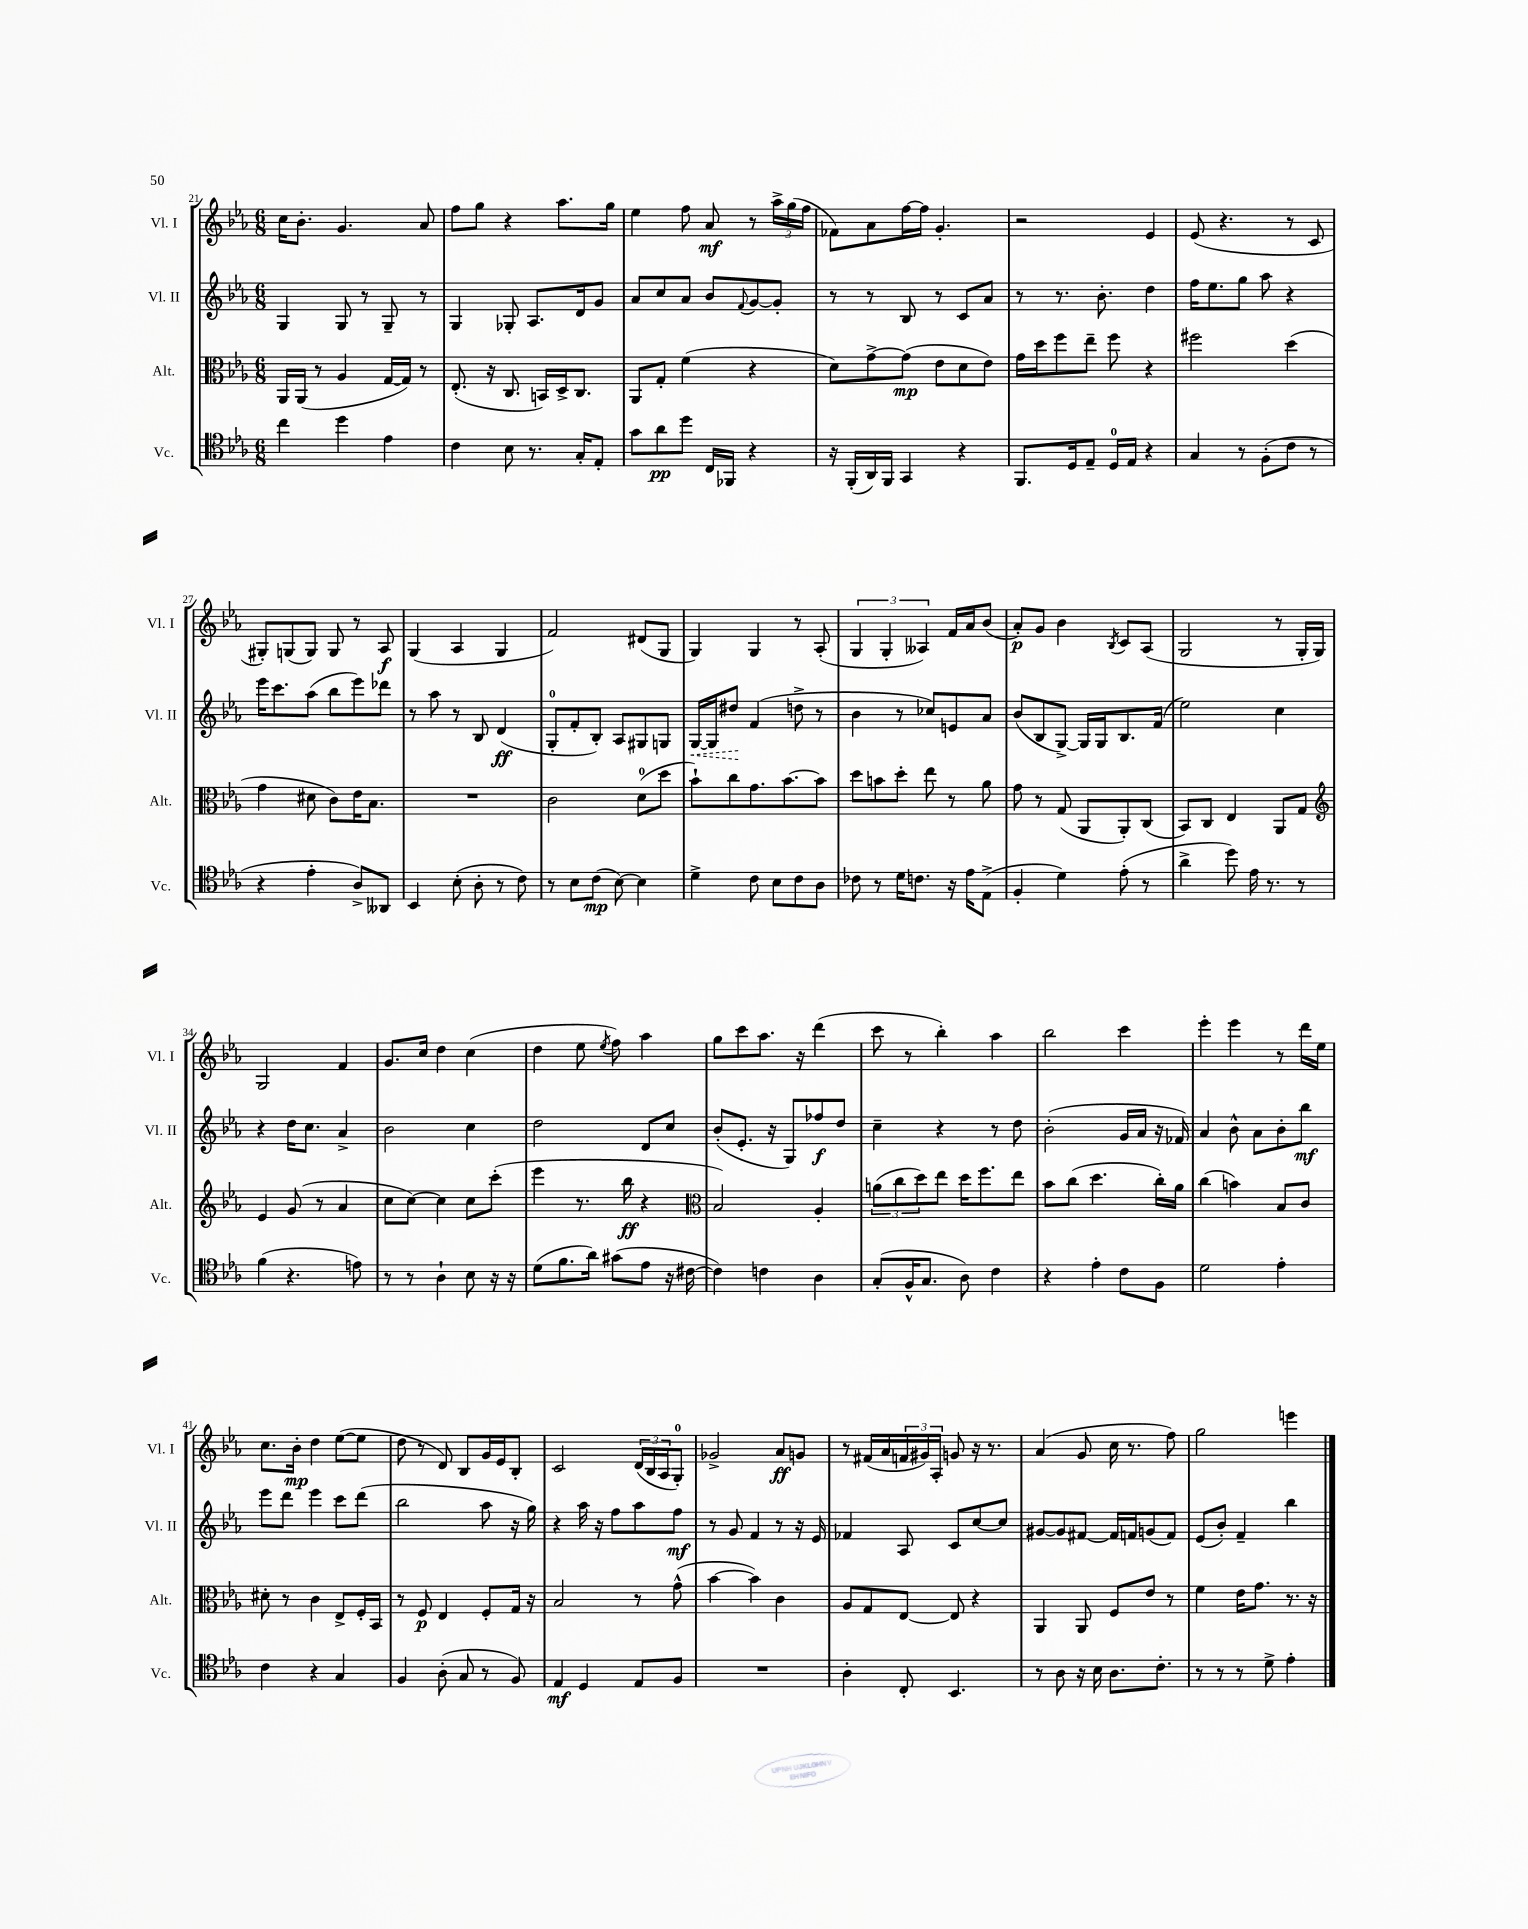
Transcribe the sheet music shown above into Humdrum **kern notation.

**kern	**kern	**kern	**kern
*staff4	*staff3	*staff2	*staff1
*clefC4	*clefC3	*clefG2	*clefG2
*k[b-e-a-]	*k[b-e-a-]	*k[b-e-a-]	*k[b-e-a-]
*M6/8	*M6/8	*M6/8	*M6/8
4cc	16AA-	4G	16cc
.	(16AA-	.	8.b-'
.	8r	.	.
4dd	4A-	8G	4.g
.	.	8r	.
4e-	[16G	8G~	.
.	16G])	.	.
.	8r	8r	8a-
=	=	=	=
4c	(8.E-'	4G	8ff
.	.	.	8gg
.	16r	.	.
8B-	8.C	8G-'	4r
8.r	.	8.A-	.
.	16BB)	.	.
.	16D^	.	8.aa-
16G'	8.C	16d	.
8E-'	.	8g	.
.	.	.	16gg
=	=	=	=
8g	8AA-	8a-	4ee-
8a-	8G'	8cc	.
8dd	(4f	8a-	8ff
16C	.	8b-	8a-
16FF-	.	.	.
.	.	8qqf	.
4r	4r	[8g	8r
.	.	8g']	24aa-^
.	.	.	(24gg
.	.	.	24ff
=	=	=	=
16r	8d)	8r	8f-)
(16FF'	.	.	.
16AA-)	[8g^	8r	8a-
16FF	.	.	.
4GG	(8g]	8B-	[16ff
.	.	.	16ff]
.	8e-	8r	4.g'
4r	8d	8c	.
.	8e-)	8a-	.
=	=	=	=
8.FF	16g	8r	2r
.	16dd	.	.
.	8ff	8.r	.
16D	.	.	.
8E-~	8ee-~	.	.
.	.	8.b-'	.
16D	8ff	.	.
16E-	.	.	.
4r	4r	4dd	4e-
=	=	=	=
4G	2ff#	16ff	(8e-
.	.	8.ee-	.
.	.	.	4.r
8r	.	8gg	.
(8F'	.	8aa-	.
8c	(4dd	4r	8r
8r	.	.	8c
=	=	=	=
4r	4g	16eee-	8G#')
.	.	8.ccc	.
.	.	.	(8G
4e-'	8d#	(8aa-	8G)
.	8c)	8bb-	8G
8A-^)	16e-	8eee-)	8r
.	8.B-	.	.
8AA--	.	8ddd-	8A-
=	=	=	=
4BB-	2.r	8r	(4G
.	.	8aa-	.
(8B-'	.	8r	4A-
8A-'	.	8B-	.
8r	.	(4d	4G
8c)	.	.	.
=	=	=	=
8r	2c	8G'	2f)
8B-	.	8f'	.
(8c	.	8B-')	.
[8B-)	.	8A-	.
4B-]	(8d	8G#	(8d#
.	8dd	8G	8G
=	=	=	=
4d^	8b-`)	[16G	4G)
.	.	16G]	.
.	8cc	8dd#	.
8c	8.g	(4f	4G
8B-	.	.	.
.	[8.b-	.	.
8c	.	8dd^	8r
8A-	8b-]	8r	(8A-'
=	=	=	=
8c-	8dd	4b-	6G
8r	8b	.	.
.	.	.	6G'
16d	8dd'	8r	.
8.c	.	.	.
.	.	.	6A--)
.	8ee-	8cc-)	.
16r	8r	8e	16f
16e-	.	.	16a-
(8E-^	8a-	8a-	(8b-
=	=	=	=
4F'	8g	(8b-	8a-')
.	8r	8B-	8g
4d)	(8G	[8G^)	4b-
.	8AA-	16G]	.
.	.	16G	.
.	.	.	8qB-
(8e-'	8AA-')	8.B-	8c
8r	(8C	.	(8A-
.	.	(16f	.
=	=	=	=
4a-^	8BB-)	2ee-)	2G
.	8C	.	.
8dd)	4E-	.	.
16e-	.	.	.
8.r	.	.	.
.	8AA-	4cc	8r
8r	8G	.	16G'
.	.	.	16G)
=	=	=	=
*	*clefG2	*	*
(4f	4e-	4r	2G
4.r	(8g	16dd	.
.	.	8.cc	.
.	8r	.	.
.	4a-	4a-^	4f
8e)	.	.	.
=	=	=	=
8r	8cc	2b-	8.g
8r	[8cc)	.	.
.	.	.	16cc
4A-`	4cc]	.	4dd
8B-	8cc	4cc	(4cc
16r	(8ccc'	.	.
16r	.	.	.
=	=	=	=
(8d	4eee-	2dd	4dd
8.f	.	.	.
.	8.r	.	8ee-
16a-)	.	.	.
.	.	.	8qee-
(8g#	.	.	8ff)
.	16bb-	.	.
8e-	4r	8d	4aa-
16r	.	8cc	.
[16c#	.	.	.
=	=	=	=
*	*clefC3	*	*
4c#])	2B-)	(8b-'	8gg
.	.	8.e-'	8ccc
4c	.	.	8.aa-
.	.	16r	.
.	.	8G)	.
.	.	.	16r
4A-	4A-'	8ff-	(4ddd
.	.	8dd	.
=	=	=	=
(8G'	(12a	4cc~	8ccc
.	12cc	.	.
16F^^	.	.	8r
.	12dd)	.	.
8.G	.	.	.
.	8ee-	4r	4bb-')
8A-)	16dd	.	.
.	8.ff	.	.
4c	.	8r	4aa-
.	8ee-	8dd	.
=	=	=	=
4r	8b-	(2b-'	2bb-
.	(8cc	.	.
4e-'	4.dd	.	.
8c	.	16g	4ccc
.	.	16a-	.
8F	16cc')	16r	.
.	16a-	16f-)	.
=	=	=	=
2d	(4cc	4a-	4eee-'
.	4b)	8b-^^	4eee-
.	.	8a-	.
4e-'	8B-	8b-'	8r
.	8c	8bb-	16ddd
.	.	.	16ee-
=	=	=	=
4c	8d#'	8eee-	8.cc
.	8r	8ddd	.
.	.	.	16b-'
4r	4c	4eee-	4dd
4G	8E-^	8ccc	([8ee-
.	16F'	(8ddd	8ee-]
.	16BB-	.	.
=	=	=	=
4F	8r	2bb-	8dd
.	8F	.	8r
(8A-'	4E-	.	8d)
8G	.	.	8B-
8r	8F'	8aa-	16g
.	.	.	16e-
8F)	16G	16r	8B-'
.	16r	16gg)	.
=	=	=	=
4E-	2B-	4r	2c
4D	.	16aa-	.
.	.	16r	.
.	.	8ff	.
8E-	8r	8aa-	(24d
.	.	.	24B-
.	.	.	24A-
8F	(8g^^	8ff	8G')
=	=	=	=
2.r	[4b-	8r	2g-^
.	.	8g	.
.	4b-])	4f	.
.	4c	8r	8a-
.	.	16r	8g
.	.	16e-	.
=	=	=	=
4A-'	8A-	4f-	8r
.	8G	.	(16f#
.	.	.	16a-
8C'	[8E-	8A-	24f
.	.	.	24g#)
.	.	.	24A-'
4.BB-	8E-]	8c	8g
.	4r	[8cc	16r
.	.	.	8.r
.	.	8cc]	.
=	=	=	=
8r	4AA-	[8g#	(4a-
8A-	.	8g#]	.
16r	8AA-	[8f#	8g
16B-	.	.	.
8.A-	8F	16f#]	16cc
.	.	16f	8.r
.	8e-	(8g	.
8.c'	.	.	.
.	8r	8f)	8ff)
=	=	=	=
8r	4f	(8e-	2gg
8r	.	8b-')	.
8r	16e-	4f~	.
.	8.g	.	.
8d^	.	.	.
4e-'	8.r	4bb-	4eee
.	16r	.	.
==	==	==	==
*-	*-	*-	*-
